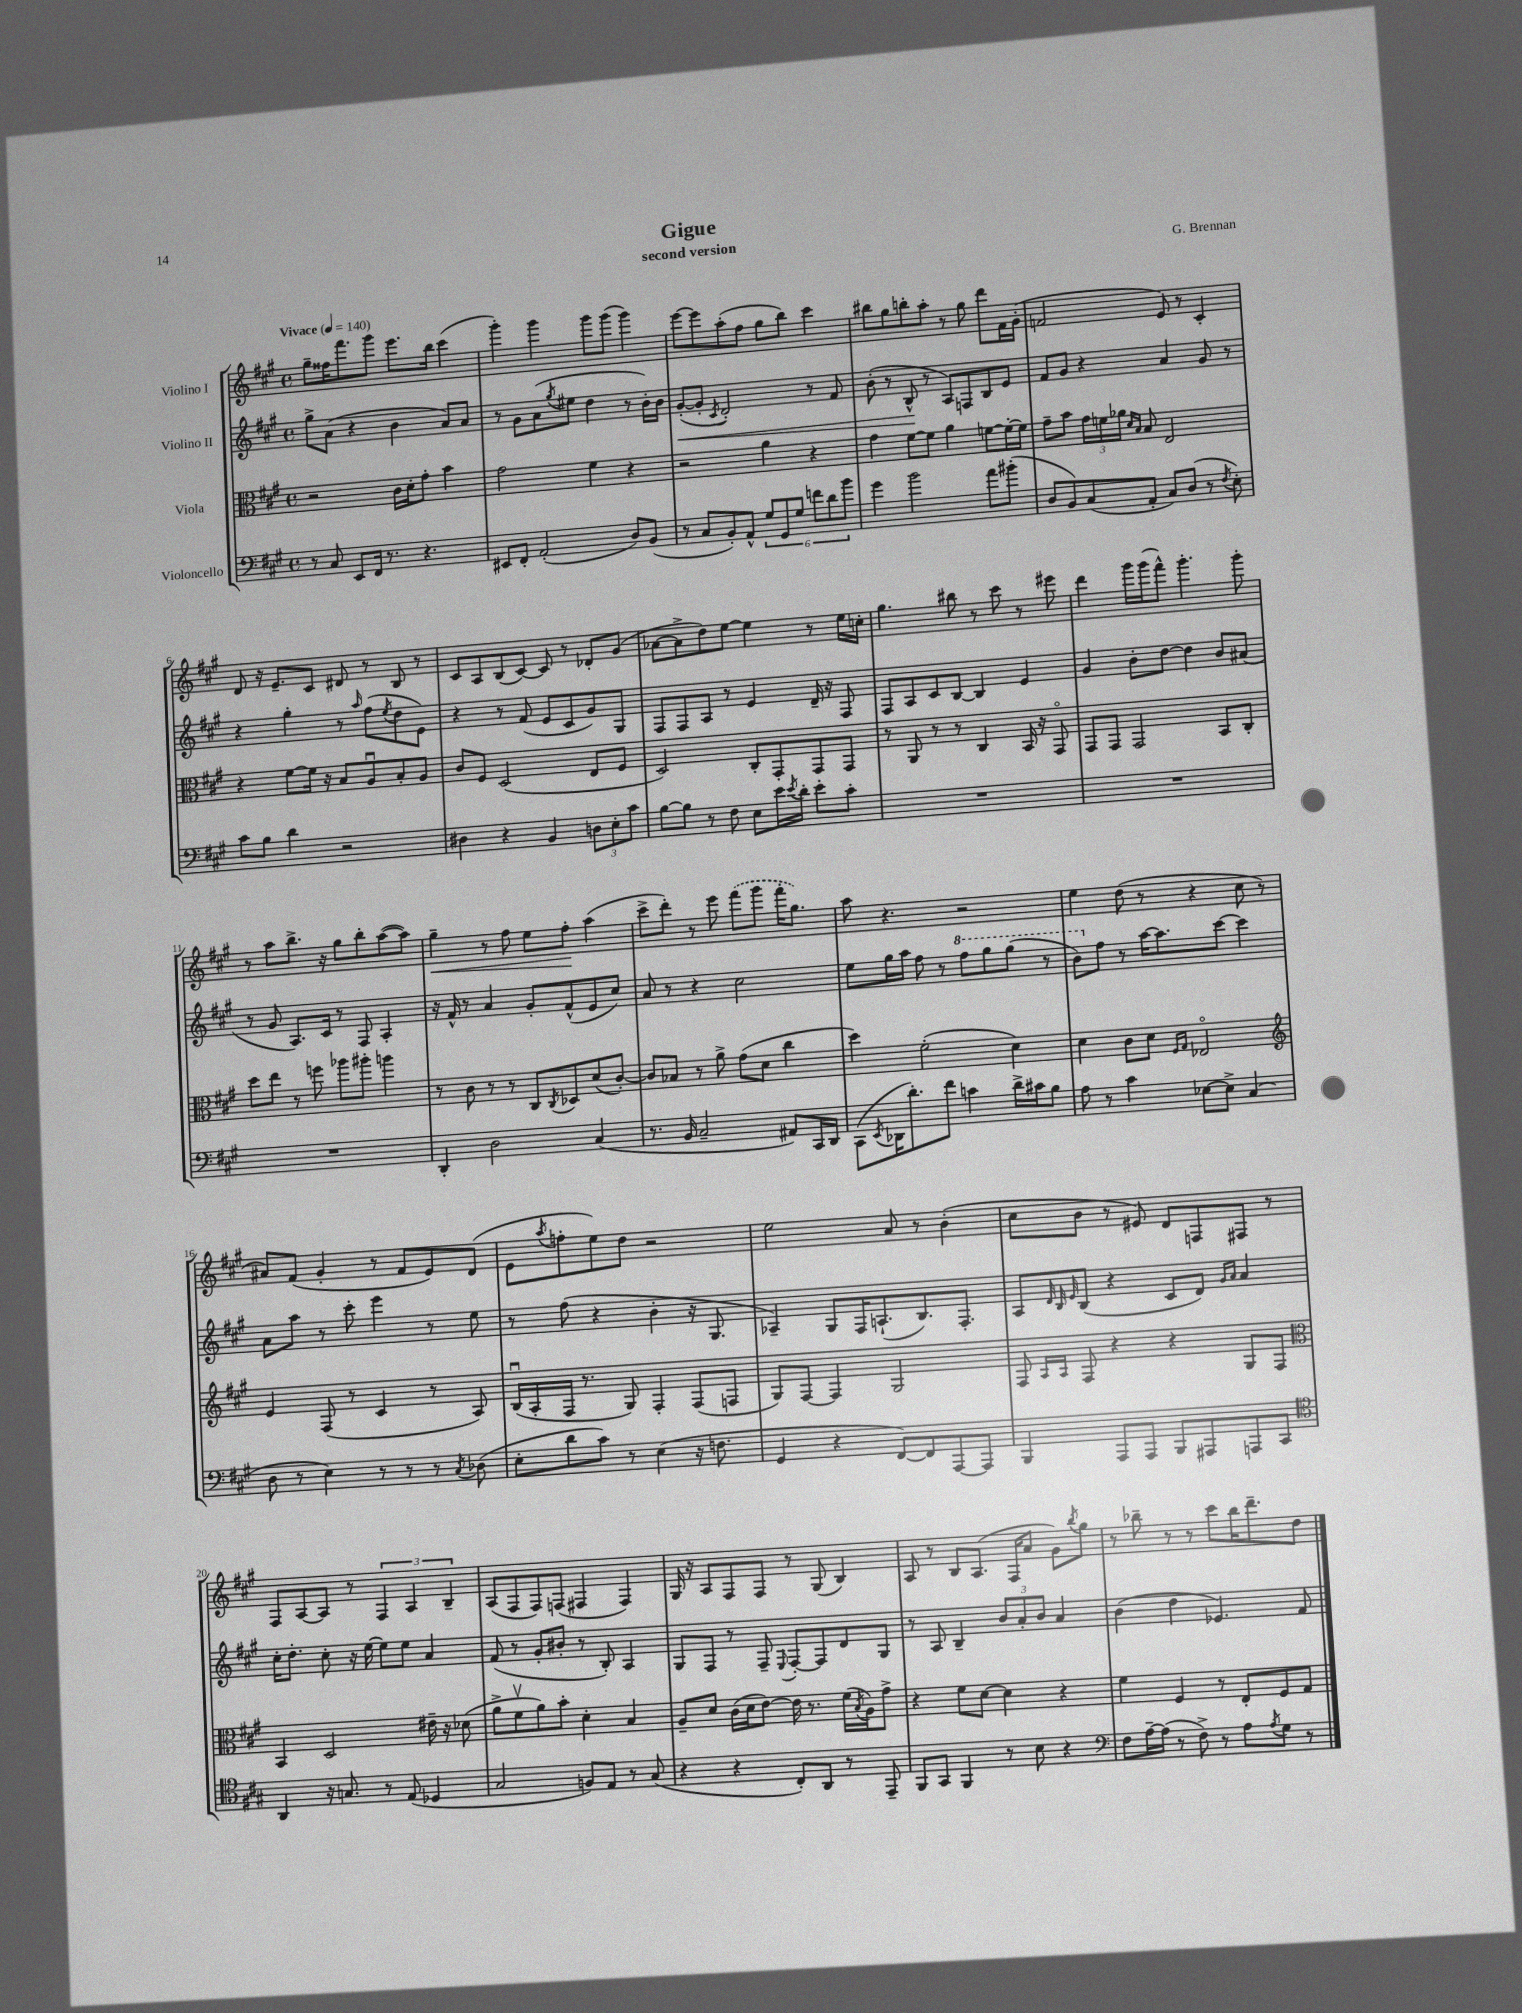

**kern	**kern	**kern	**kern
*staff4	*staff3	*staff2	*staff1
*clefF4	*clefC3	*clefG2	*clefG2
*k[f#c#g#]	*k[f#c#g#]	*k[f#c#g#]	*k[f#c#g#]
*M4/4	*M4/4	*M4/4	*M4/4
*met(c)	*met(c)	*met(c)	*met(c)
*MM140	*MM140	*MM140	*MM140
8r	2r	8gg#^	8gg#~
8C#	.	(8a	16ff##
.	.	.	8.fff#
8EE	.	4r	.
16FF#	.	.	8ggg#
8.r	.	.	.
.	16c#	4b	8.eee
.	16d'	.	.
4.r	8g#'	.	.
.	.	.	16bb
.	4b	8a)	(4ccc#
.	.	8a	.
=	=	=	=
8EE#	2g#	8r	4ggg#')
8FF#'	.	8g#	.
(2AA'	.	(8a	4ggg#
.	.	8qgg#	.
.	.	8ee#	.
.	4f#	4dd	8ggg#
.	.	.	(8ggg#
8D)	4r	8r	4ggg#)
(8BB	.	16b')	.
.	.	16b	.
=	=	=	=
8r	2r	([8g#'	[8eee
8C#	.	8g#']	8eee]
.	.	8qc#	.
8BB')	.	2d')	(8aa'
8AA^^	.	.	8ff#
12G#	4a	.	8gg#
12GG#	.	.	.
.	.	.	8bb)
12G#	.	.	.
12f	4r	8r	4ccc#
12d	.	.	.
.	.	8f#	.
12b	.	.	.
=	=	=	=
4g#	4g#	(8b'	8bb#
.	.	8r	8gg#
2b	[8f#	8B^^	8bb'
.	8f#]	8r	8aa'
.	4a	8A)	8r
.	.	8F	8gg#
8a	[8f	8B	8ddd
(8b#'	16f'_	8e	16f#
.	16f]	.	(16g#'
=	=	=	=
8D	8g#~	8f#	2f
8BB)	8b	8g#	.
(8C#	24g#	4r	.
.	24f	.	.
.	24a-	.	.
.	16qqd	.	.
.	16qqB	.	.
8AA'	8B	.	.
8C#)	2E	4a	8e)
(8D	.	.	8r
8r	.	8g#	4c#'
8qF#	.	.	.
8E')	.	8r	.
=	=	=	=
8c#	4r	4r	8d
8B	.	.	16r
.	.	.	8.e~
4d	[8f#	4gg#'	.
.	16f#]	.	8c#
.	16r	.	.
2r	8B	8r	8d#
.	.	16qqaa	.
.	8Au	(8ff#	8r
.	.	8qee	.
.	8B'	8dd	8B
.	8A	8e)	8r
=	=	=	=
4D#	8c#	4r	8c#
.	8F#	.	8A
4r	(2D	8r	(8B
.	.	(8f#	[8c#)
4BB	.	8e	8c#]
.	.	8c#	8r
12D	8E	8g#)	8d-'
12E'	.	.	.
.	8F#	8G#	(8g#
12c#	.	.	.
=	=	=	=
[8B	2D)	8F#	[8a-
8B]	.	8F#	8a-^]
8r	.	8A	8dd)
8F#	.	8r	[8ee
8E	8C#'	4e	4ee]
16e	8GG#'	.	.
8qe	.	.	.
16d'	.	.	.
8e'	8GG#	16d~	8r
.	.	16r	.
8c#'	8GG#	8F#	16ee
.	.	.	16cc'
=	=	=	=
1r	8r	8F#	4.gg#
.	8AA	8A	.
.	8r	8c#	.
.	8r	[8B	8bb#
.	4C#	4B]	8r
.	.	.	8ccc#
.	16BB	4e	8r
.	16r	.	.
.	8GG#o	.	8eee#
=	=	=	=
1r	8GG#	4g#	4ddd
.	8GG#	.	.
.	2GG#	8b'	16ggg#
.	.	.	(16ggg#
.	.	[8dd	8fff#^^)
.	.	4dd]	4.ggg#'
.	8BB	8b	.
.	8C#'	(8a#	8ggg#'
=	=	=	=
1r	8dd	8r	8r
.	8ee	8g#	8aa
.	8r	8.A)	8.bb^
.	8ff	.	.
.	.	16c#	16r
.	8aa-	8r	8gg#
.	8aa#'	8F#	8bb'
.	4aa	4A'	([8aa
.	.	.	8aa])
=	=	=	=
4DD'	8r	16r	4gg#~
.	.	16f#^^	.
.	8c#	8r	.
2D	8r	4a	8r
.	8r	.	8ff#
.	8C#	8g#'	8ee
.	8qC#	.	.
.	8D-	(8f#^^	8ff#'
(4C#	(8d	8e	(4aa
.	[8c#')	8cc#)	.
=	=	=	=
8.r	8c#]	8a	8ccc#^
.	8B-	8r	8ddd')
16BB	.	.	.
2C#~	8r	4r	8r
.	8a^	.	8eee
.	(8g#	2cc#	(8fff#
.	8d	.	8ggg#
8AA#)	4cc#	.	16fff#'
.	.	.	8.gg#)
16CC#	.	.	.
16DD	.	.	.
=	=	=	=
(8CC#	4dd)	8ee	8aa
8qEE	.	.	.
16DD-	.	16gg#	4.r
8.d')	.	16aa	.
.	(2f#'	8ff#	.
8f#	.	8r	.
4c	.	8fff#	2r
.	.	8ggg#	.
16d^	4d)	(8ggg#	.
16c#	.	.	.
8B	.	8r	.
=	=	=	=
8A	4d	8bb)	4ee
8r	.	8ff#	.
4c#	8c#	8r	(8dd
.	8d	[16aa	8r
.	.	8.aa]	.
.	16qqF#	.	.
.	16qqG#	.	.
[8E-	2E-o	.	4r
8E-^]	.	[8ccc#	.
(4C#	.	4ccc#]	8cc#
.	.	.	8r
=	=	=	=
*	*clefG2	*	*
8D	4e	8a	8a#)
8r	.	8aa	(8f#
4E)	(8F#	8r	4g#'
.	8r	8ccc#'	.
8r	4c#	4eee	8r
8r	.	.	8f#
8r	8r	8r	8e)
8qC#	.	.	.
(8D-	8A)	8ee	(8d
=	=	=	=
8E'	(16Bu	8r	8e
.	16A'	.	.
.	.	.	8qaa
8d	16F#	(8ff#	8ff'
.	8.r	.	.
8c#)	.	4r	8ee)
8r	8G#)	.	8dd
(4E	4F#'	4b'	2r
16r	(8F#	16r	.
8.F	.	8.G#	.
.	8F	.	.
=	=	=	=
4GG#	8G#)	4A-~)	2ee
.	[8F#	.	.
4r	4F#]	8G#	.
.	.	16F#	.
.	.	(8.A`	.
[8FF#)	2G#	.	8a
8FF#]	.	8.B)	8r
[8AAA	.	.	(4b'
.	.	8.F#'	.
8AAA]	.	.	.
=	=	=	=
4BBB	8F#	8A	8cc#
.	.	32qqd	.
.	16qqA	32qqB	.
.	16qqA	32qqe	.
.	8F#	(8B	8b
8AAA	4r	4r	8r
8AAA	.	.	8e#)
8BBB	4r	8c#	8d
8AAA#	.	8d)	8F
.	.	16qqg#	.
.	.	16qqa	.
8AAA	8G#	4a	8F#
8CC#	8F#	.	8r
=	=	=	=
*clefC4	*clefC3	*	*
4AA	4BB	16cc#'	8F#
.	.	8.dd'	.
.	.	.	[8A
16r	2D	8cc#'	8A]
8.G	.	.	.
.	.	16r	8r
.	.	[16ee	.
8r	.	8ee]	6F#
(8E	.	8ee	.
.	.	.	6A
4D-	16e#~	4a	.
.	16r	.	.
.	.	.	6B~
.	(8d-	.	.
=	=	=	=
2G#	8a^	(8f#	(8A
.	8f#v	8r	8F#
.	8a)	8g#'	8F#)
.	8b'	8b#'	(8F
8F)	4d'	8r	4F#
8E	.	8B')	.
8r	4B	4A	4F#)
(8G#	.	.	.
=	=	=	=
4r	8A~	8G#	16G#
.	.	.	16r
.	8d	8F#	8A
4r	(16c#	8r	8F#
.	16d	.	.
.	[8e)	8F#~	8F#
.	.	8qqE	.
8C#')	16e]	[8F#'	8r
.	8.r	.	.
8AA	.	8F#]	(8G#
8r	(16f#	8d	4B)
.	8qB	.	.
.	16A)	.	.
8EE~	8g#^	8G#	.
=	=	=	=
8FF#	4r	8r	8A
8GG#	.	8A	8r
4FF#	8f#	4B~	8B
.	[8d	.	(8.A
8r	4d]	12b	.
.	.	.	16F#
.	.	12a'	.
8B	.	.	8a
.	.	12b	.
4r	4r	4a	8g#)
.	.	.	8qbb
.	.	.	8gg#
=	=	=	=
*clefF4	*	*	*
8F#	4f#	(4b	8r
[16A~	.	.	8bb-~
(16A]	.	.	.
8r	4F#	4dd	8r
8F#^)	.	.	8r
8r	8r	4.e-)	8ccc#
8A	8E'	.	16bb-
.	.	.	8.ddd~
8qA	.	.	.
8G#	8F#	.	.
8r	8G#	8f#	8dd
==	==	==	==
*-	*-	*-	*-
